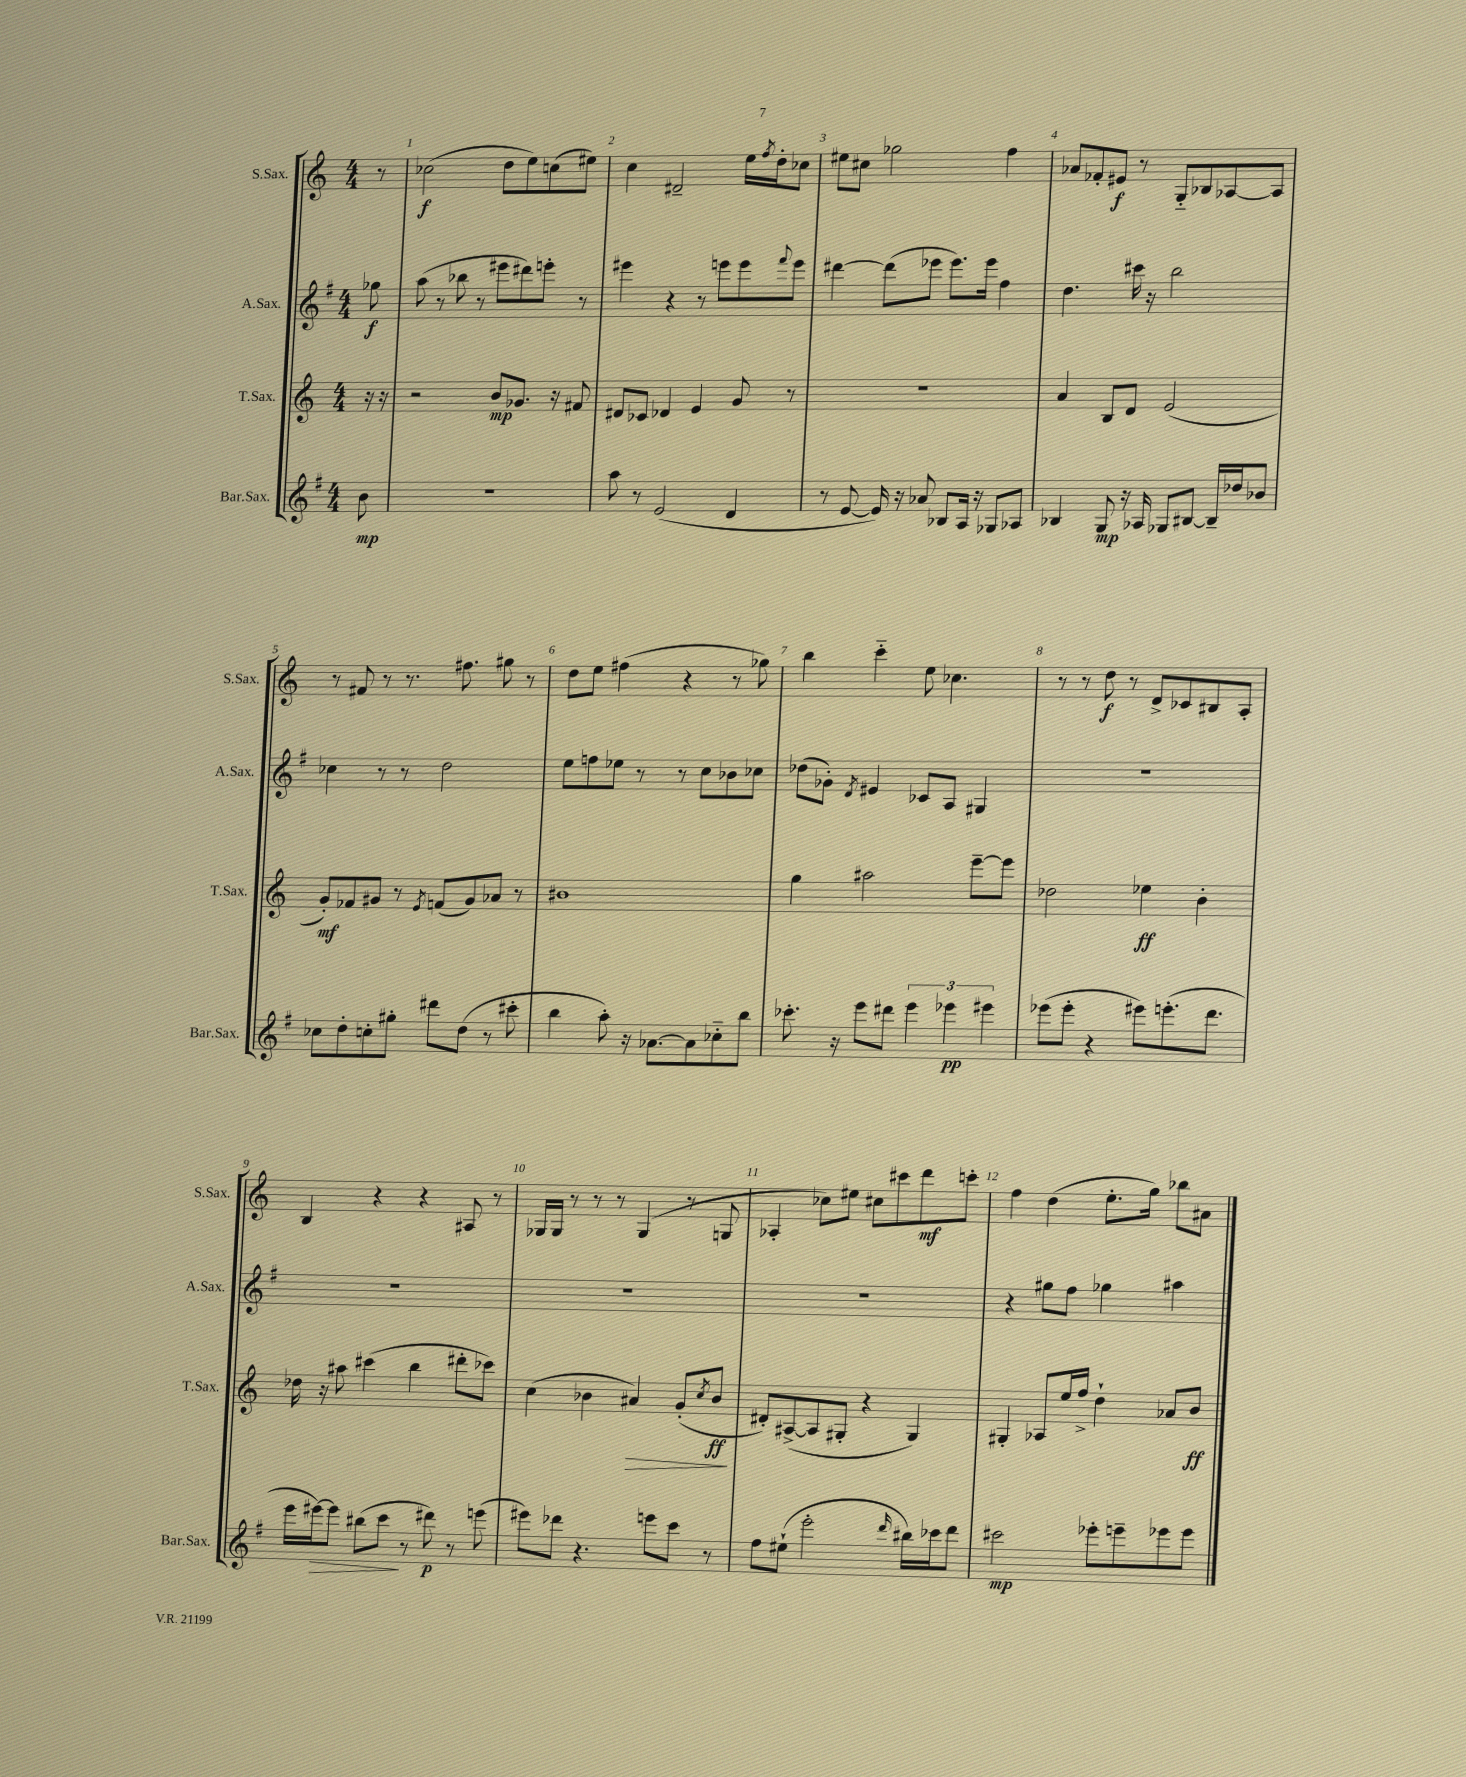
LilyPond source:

<<
\new StaffGroup <<
\new Staff = "s0" \with { instrumentName = "S.Sax." shortInstrumentName = "S.Sax." } {
    \clef treble \key c \major \numericTimeSignature \time 4/4 \partial 8
    r8 |
    ces''2\f( d''8 e''8) c''8( eis''8) |
    c''4 dis'2-- e''16 \acciaccatura { f''8 } d''16-. ces''8 |
    eis''8 cis''8 ges''2 f''4 |
    aes'8 fes'8-. eis'8\f r8 g8-_ bes8 aes8~ aes8 |
    r8 fis'8 r8 r8. fis''8. gis''8 r8 |
    d''8 e''8 fis''4( r4 r8 ges''8) |
    b''4 c'''4-_ e''8 ces''4. |
    r8 r8 d''8\f r8 d'8-> ces'8 bis8 a8-. |
    b4 r4 r4 ais8 r8 |
    ges16 ges16 r8 r8 r8 ges4( r8 g8 |
    aes4-. ces''8) eis''8 cis''8 cis'''8 d'''8\mf c'''8-. |
    f''4 d''4( e''8.-. g''16) bes''8 ais'8 \bar "|." |
}
\new Staff = "s1" \with { instrumentName = "A.Sax." shortInstrumentName = "A.Sax." } {
    \clef treble \key g \major \numericTimeSignature \time 4/4 \partial 8
    ges''8\f |
    a''8( r8 bes''8 r8 eis'''8 dis'''8) e'''8-. r8 |
    eis'''4 r4 r8 e'''8 e'''8 \appoggiatura { fis'''8 } e'''8 |
    dis'''4~ dis'''8( ees'''8 ees'''8.) ees'''16 fis''4 |
    d''4. cis'''16 r16 b''2 |
    ces''4 r8 r8 d''2 |
    e''8 f''8 ees''8 r8 r8 c''8 bes'8 ces''8 |
    des''8( ges'8-.) \acciaccatura { d'8 } eis'4 ces'8 a8 gis4 |
    R1 |
    R1 |
    R1 |
    R1 |
    r4 gis''8 fis''8 ges''4 ais''4 \bar "|." |
}
\new Staff = "s2" \with { instrumentName = "T.Sax." shortInstrumentName = "T.Sax." } {
    \clef treble \key c \major \numericTimeSignature \time 4/4 \partial 8
    r16 r16 |
    r2 b'8\mp ges'8. r16 fis'8 |
    dis'8 ces'8 des'4 e'4 g'8 r8 |
    R1 |
    a'4 b8 d'8 e'2( |
    g'8-.\mf) fes'8 gis'8 r8 \acciaccatura { e'8 } f'8( gis'8) aes'8 r8 |
    bis'1 |
    g''4 ais''2 e'''8~-- e'''8 |
    des''2 ees''4\ff b'4-. |
    des''16 r16 ais''8 cis'''4( b''4 dis'''8-. ces'''8) |
    c''4( bes'4 ais'4\>) g'8-.( \acciaccatura { c''8 } bes'8\ff\! |
    dis'8-.) ais8~->( ais8 gis8-. r4 gis4) |
    gis4-. aes8 e''16 f''16-> d''4-! aes'8 b'8\ff \bar "|." |
}
\new Staff = "s3" \with { instrumentName = "Bar.Sax." shortInstrumentName = "Bar.Sax." } {
    \clef treble \key g \major \numericTimeSignature \time 4/4 \partial 8
    b'8\mp |
    R1 |
    a''8 r8 e'2( d'4 |
    r8 e'8~ e'16) r16 aes'8 bes8 a16 r16 ges8 aes8 |
    bes4 g8\mp r16 aes16 ges8 bis8~ bis16-- des''16 bes'8 |
    ces''8 d''8-. c''8-. gis''8-. dis'''8 d''8( r8 cis'''8-. |
    b''4 a''8-.) r16 aes'8.~ aes'8 ces''8-_ b''8 |
    ces'''8.-. r16 e'''8 dis'''8 \tuplet 3/2 { e'''4 ees'''4\pp eis'''4 } |
    ees'''8( ees'''8-. r4 eis'''8) e'''8.-.( d'''8. |
    e'''16 eis'''16~\>) eis'''8 bis''8( c'''8\! r8 dis'''8\p) r8 e'''8( |
    eis'''8) des'''8 r4. e'''8 c'''8 r8 |
    fis''8 eis''8-!( e'''2-. \grace { d'''16 } bis''16) ces'''16 d'''8 |
    cis'''2\mp ees'''8-. e'''8-- ees'''8 ees'''8 \bar "|." |
}
>>
>>
\layout { \context { \Score \override BarNumber.break-visibility = ##(#f #t #t) barNumberVisibility = #all-bar-numbers-visible } }
